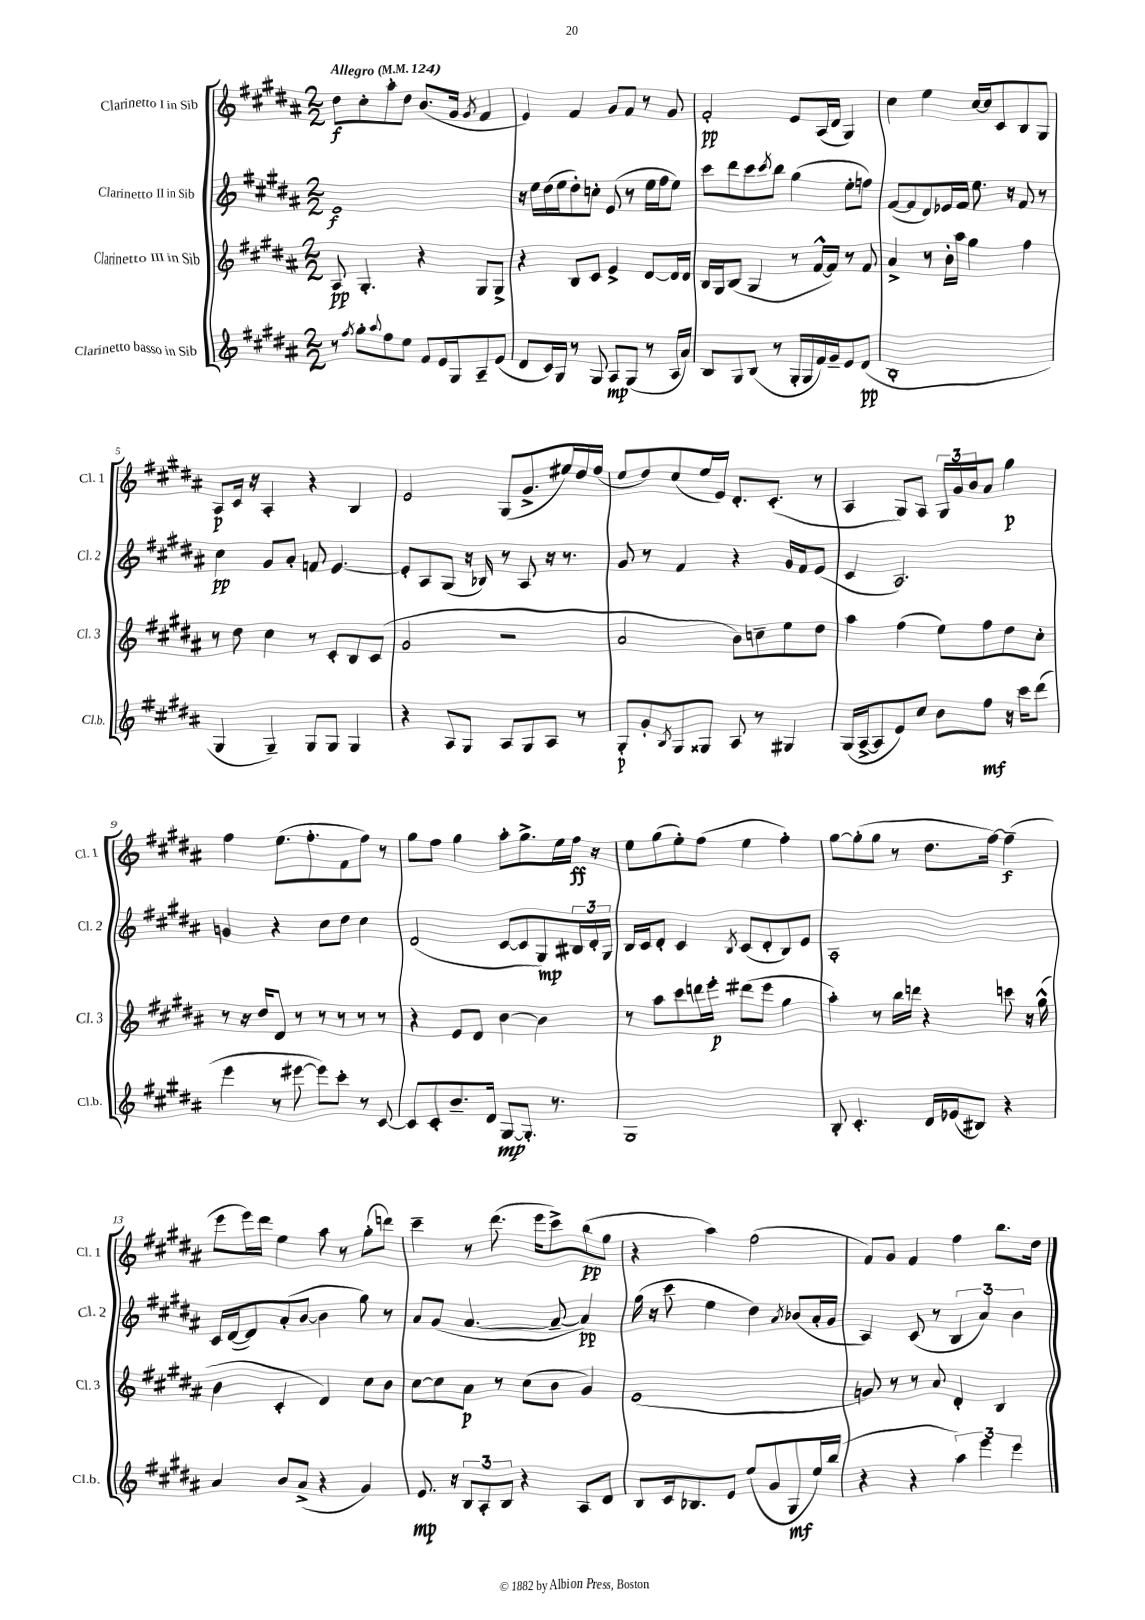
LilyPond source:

<<
\new StaffGroup <<
\new Staff = "s0" \with { instrumentName = "Clarinetto I in Sib" shortInstrumentName = "Cl. 1" } {
    \clef treble \key b \major \numericTimeSignature \time 2/2 \tempo "Allegro" 4 = 124
    dis''8\f cis''8-. ais''8-. dis''8 b'8.( gis'16 \acciaccatura { gis'8 } fis'4 |
    e'4) fis'4 gis'8 fis'8 r8 gis'8 |
    fis'2-.\pp e'8 ais16( dis'16 gis4) |
    cis''4 e''4 cis''16~ cis''16 cis'8 b8 gis8 |
    ais8\p cis'16 r16 ais4-. r4 b4 |
    e'2 gis8( gis'8.-> eis''16) dis''16 fis''16( |
    e''8 dis''8) cis''8( e''16 e'16) dis'8.-. cis'8.-.( r8 |
    ais4 gis8) ais8 \tuplet 3/2 { gis16 gis'16 b'16 } ais'8 gis''4\p |
    fis''4 e''8.( fis''8.-. fis'8 fis''8) r8 |
    gis''8 fis''8 gis''4 ais''8-. gis''8.-> e''16 fis''16\ff r16 |
    e''8 gis''8( e''8-.) fis''8( e''4 fis''4-.) |
    gis''8~ gis''8-.( gis''8 r8 dis''8. fis''16~) fis''4--\f( |
    e'''8 e'''16) dis'''16 e''4 ais''8 r8 gis''8-.( d'''8) |
    cis'''4-- r8 dis'''8.( e'''16 cis'''8->) b''8\pp( gis''8 |
    r4 ais''4) fis''2( |
    fis'8) gis'8 fis'4 fis''4 b''8. dis''16 \bar "|." |
}
\new Staff = "s1" \with { instrumentName = "Clarinetto II in Sib" shortInstrumentName = "Cl. 2" } {
    \clef treble \key b \major \numericTimeSignature \time 2/2
    e'1\f |
    r16 e''16 dis''16( e''16 dis''8-.) c''8-. e'8( r8 e''16 fis''16 e''8) |
    cis'''8 dis'''8 cis'''8 \acciaccatura { cis'''8 } b''8 gis''4( e''8-. f''8) |
    fis'8~( fis'8 dis'8) ees'16 fis'16 e''8. r16 fis'8 r8 |
    cis''4\pp gis'8 ais'8-. f'8 e'4.~ |
    e'8-. ais8 gis8( r16 bes16) r8 ais8 r16 r8. |
    gis'8 r8 fis'4 r4 gis'16 fis'16 e'8( |
    cis'4 ais2.) |
    g'4 r4 cis''8 dis''8 cis''4 |
    dis'2( cis'8~ cis'8 gis8\mp) \tuplet 3/2 { bis16 dis'16-. gis16 } |
    b16 cis'16 dis'8-. cis'4 \acciaccatura { b8 } cis'8( dis'8-. b8) e'8 |
    ais1-. |
    cis'16 dis'16~( dis'8) ais'8-.( b'8~ b'4 gis''8) r8 |
    ais'8 gis'8( ais'4.~ ais'8~-- ais'4\pp) |
    gis''16( r16 cis'''8 e''4 dis''4) \acciaccatura { ais'8 } bes'8( ais'16-. gis'16 |
    ais4) cis'8( r8 \tuplet 3/2 { b4 ais'4) b'4 } \bar "|." |
}
\new Staff = "s2" \with { instrumentName = "Clarinetto III in Sib" shortInstrumentName = "Cl. 3" } {
    \clef treble \key b \major \numericTimeSignature \time 2/2
    ais8\pp gis4.-. r4 gis8 gis8-> |
    r4 b8 cis'8 e'4-> dis'8~ dis'16 dis'16 |
    b16 gis16 b8( gis4 r8 fis'16~-^ fis'16) r8 fis'8 |
    ais'4-> r8 b'16-. ais''16 gis''4 fis''4 |
    r8 dis''8 cis''4 r8 cis'8-. b8 cis'8( |
    gis'2 r2 |
    ais'2 b'8) c''8-- e''8 dis''8 |
    ais''4 fis''4( e''8) fis''8 dis''8 cis''8-. |
    r8 r16 dis''16 dis'8 r8 r8 r8 r8 r8 |
    r4 e'8 dis'8 b'4~ b'4 |
    r8 ais''8 cis'''8 d'''16 e'''16-.\p dis'''8( e'''8 gis''4 |
    ais''4-.) r8 b''16 d'''16 r4 c'''8 r16 gis''16-^( |
    b'4 cis'4-. dis'4) cis''8 b'8 |
    cis''8~ cis''8 ais'8\p r8 cis''8( b'8 gis'4) |
    e'1( |
    g'8) r8 r8 ais'8 dis'4-. b4 \bar "|." |
}
\new Staff = "s3" \with { instrumentName = "Clarinetto basso in Sib" shortInstrumentName = "Cl.b." } {
    \clef treble \key b \major \numericTimeSignature \time 2/2
    r8 \acciaccatura { fis''8 } gis''8-. \appoggiatura { ais''8 } fis''8 e''8 fis'8 e'16 gis16 ais8-- e'8( |
    dis'8 cis'16) gis16 r8 gis8 ais8\mp gis8( r8 ais16 ais'16) |
    b8 gis8 b8( r8 gis16-. gis16 fis'16) gis'16-- e'8 dis'8\pp( |
    b1-. |
    gis4 gis4--) gis8 gis8 gis4 |
    r4 ais8 gis8 ais8 gis8 ais8 r8 |
    gis8-.\p gis'8-. \acciaccatura { b8 } gis8 gisis8 ais8 r8 gis4 |
    gis16( ais16~-> ais8 e'8) cis''8 b'8 fis''8\mf r16 cis'''16 dis'''8( |
    e'''4 r8 eis'''8~ eis'''8) cis'''8-. r8 cis'8~ |
    cis'8 cis'8-. b'8.-- dis'16 gis8~\mp gis8.-. r8. |
    gis1 |
    b8-. cis'4.-. dis'16 ees'16( bis8) r4 |
    ais'4 b'8 ais'8->( r4 gis'4) |
    e'8.\mp r16 \tuplet 3/2 { b8 ais8-. b8 } r4 ais8 dis'8 |
    b8 cis'16 bes8. e'8 e''8( gis'8 gis8\mf e''16) b''16( |
    r4 r4 \tuplet 3/2 { ais''4) e'''4 e'''4 } \bar "|." |
}
>>
>>
